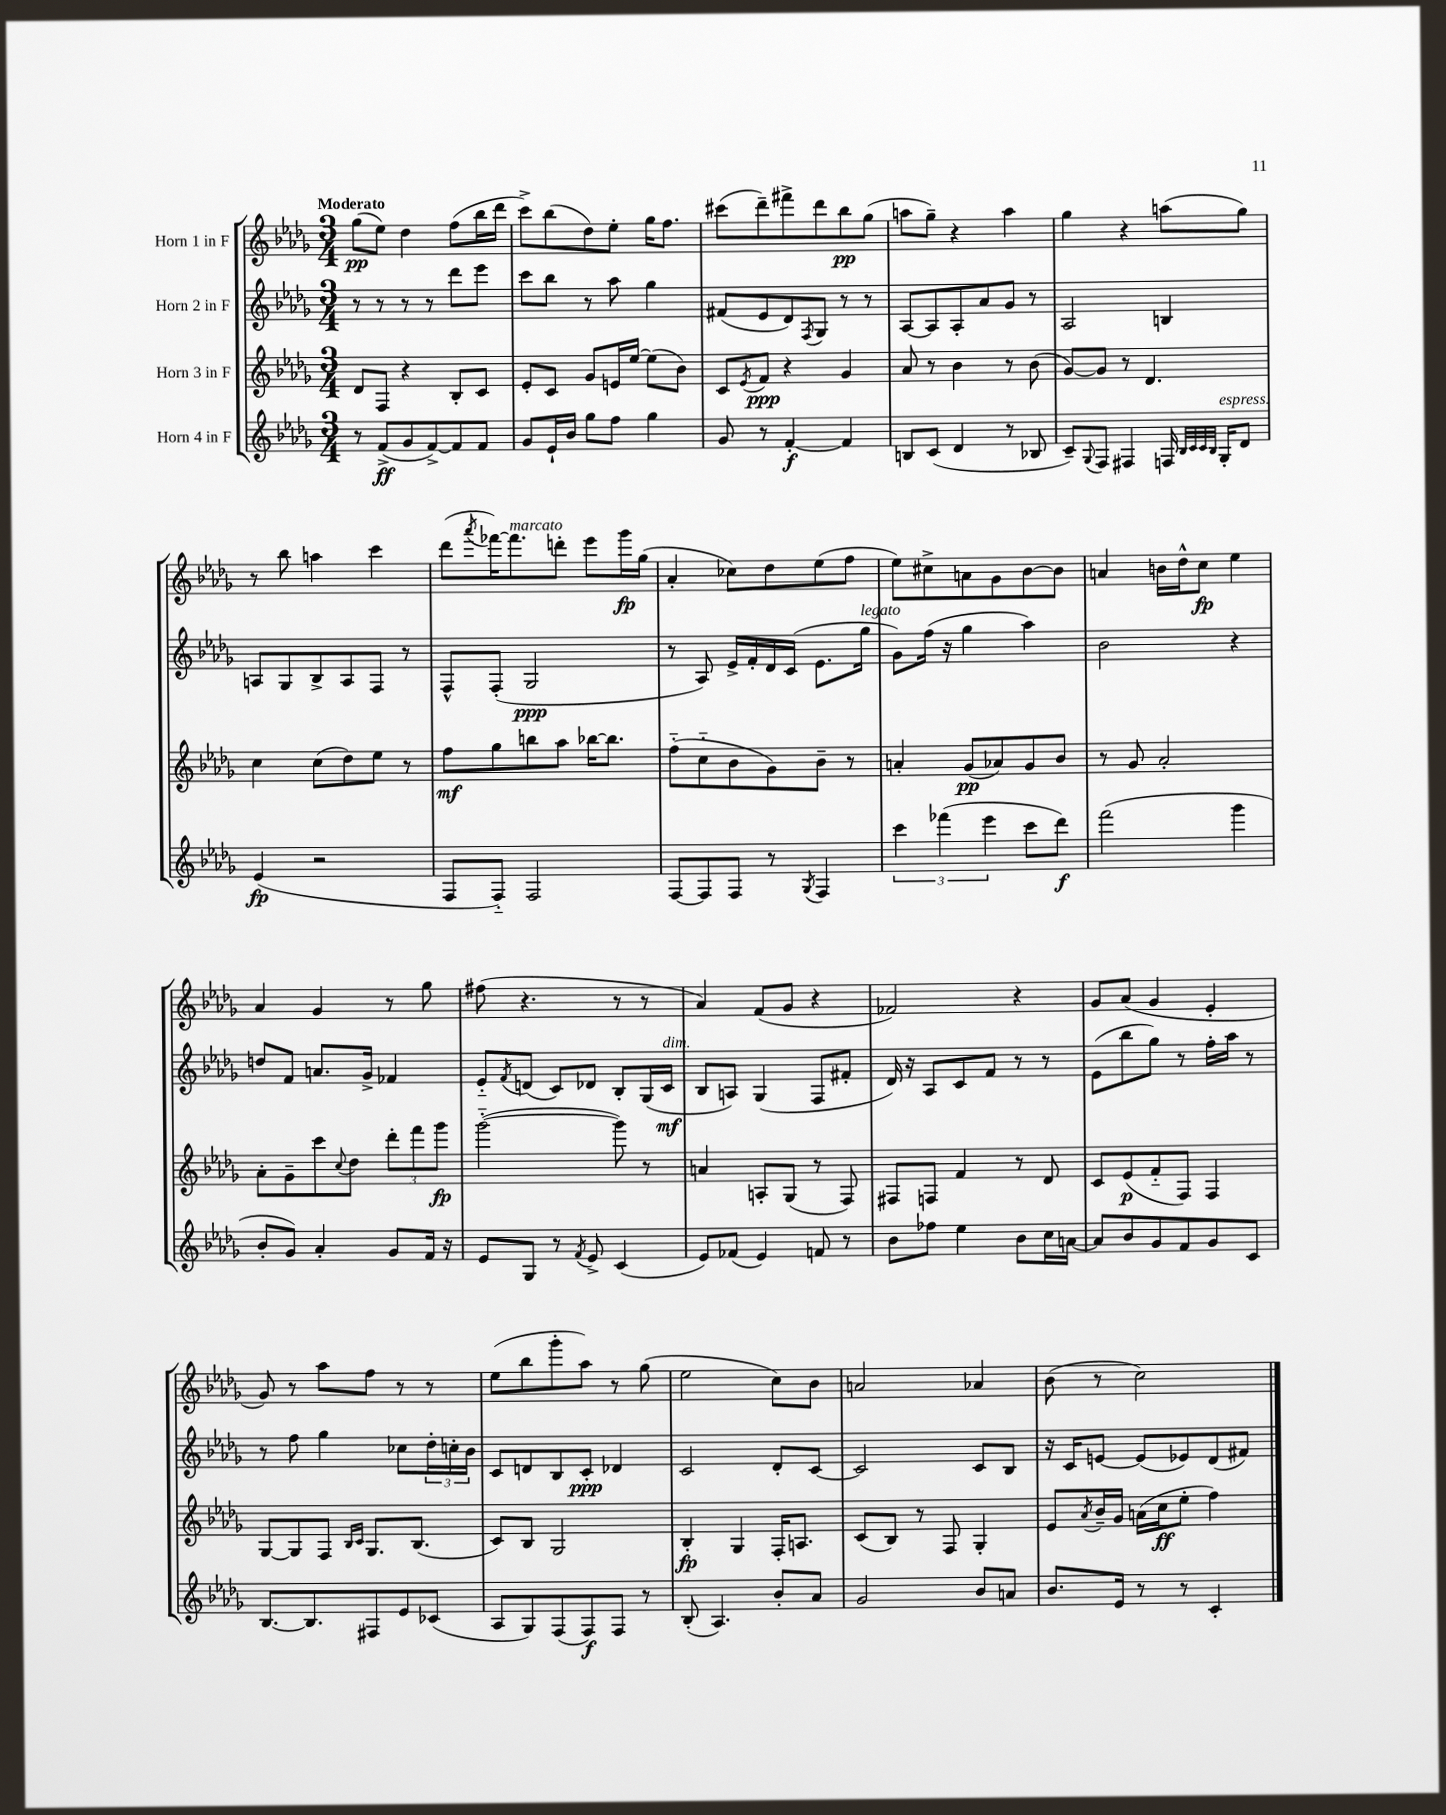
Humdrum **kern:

**kern	**dynam	**kern	**dynam	**kern	**dynam	**kern	**dynam
*part4	*part4	*part3	*part3	*part2	*part2	*part1	*part1
*staff4	*staff4	*staff3	*staff3	*staff2	*staff2	*staff1	*staff1
*I"Horn 4 in F	*	*I"Horn 3 in F	*	*I"Horn 2 in F	*	*I"Horn 1 in F	*
*clefG2	*	*clefG2	*	*clefG2	*	*clefG2	*
*k[b-e-a-d-g-]	*	*k[b-e-a-d-g-]	*	*k[b-e-a-d-g-]	*	*k[b-e-a-d-g-]	*
*M3/4	*	*M3/4	*	*M3/4	*	*M3/4	*
=1	=1	=1	=1	=1	=1	=1	=1
!	!	!	!	!	!	!LO:TX:a:B:t=Moderato	!
8r	.	8d-/L	.	8r	.	(8gg-\L	pp
(8f^/L	ff	8F/J	.	8r	.	8ee-\J)	.
8g-/	.	4r	.	8r	.	4dd-\	.
[8f^/)	.	.	.	8r	.	.	.
8f/]	.	8B-'/L	.	8ddd-\L	.	(8ff\L	.
8f/J	.	8c/J	.	8eee-\J	.	16bb-\L	.
.	.	.	.	.	.	16ddd-\JJ	.
=2	=2	=2	=2	=2	=2	=2	=2
8g-/L	.	8e-'/L	.	8ccc\L	.	8ccc^\L)	.
16e-`/L	.	8c/J	.	8bb-\J	.	(8bb-\	.
16b-/JJ	.	.	.	.	.	.	.
8gg-\L	.	8g-/L	.	8r	.	8dd-\)	.
8ff\J	.	16en/L	.	8aa-\	.	8ee-'\J	.
.	.	[16ee-/JJ	.	.	.	.	.
4gg-\	.	(8ee-\L]	.	4gg-\	.	16gg-\KL	.
.	.	.	.	.	.	8.ff\J	.
.	.	8b-\J)	.	.	.	.	.
=3	=3	=3	=3	=3	=3	=3	=3
8g-/	.	8c/L	.	(8f#X/L	.	(8ccc#X\L	.
.	.	8qe-/	.	.	.	.	.
8r	.	8f/J	ppp	8e-/	.	8ddd-~\)	.
[4f'/	f	4r	.	8d-/)	.	8fff#X^\	.
.	.	.	.	8qF/	.	.	.
.	.	.	.	8G-/J	.	8ddd-\	.
4f/]	.	4g-/	.	8r	.	8bb-\	pp
.	.	.	.	8r	.	(8gg-\J	.
=4	=4	=4	=4	=4	=4	=4	=4
8Bn/L	.	8a-/	.	[8A-/L	.	8aan\L	.
(8c/J	.	8r	.	8A-/]	.	8gg-~\J)	.
4d-/	.	4b-\	.	8A-'/	.	4r	.
.	.	.	.	8a-/	.	.	.
8r	.	8r	.	8g-/J	.	4aa\	.
8B-X/	.	(8b-\	.	8r	.	.	.
=5	=5	=5	=5	=5	=5	=5	=5
8c~/L)	.	[8g-/L)	.	2A-/	.	4gg-\	.
8qqG-/	.	.	.	.	.	.	.
8F/J	.	8g-/J]	.	.	.	.	.
4F#X/	.	8r	.	.	.	4r	.
.	.	4.d-/	.	.	.	.	.
16Fn/	.	.	.	4Bn/	.	(8aan\L	.
32qqB-/LLL	.	.	.	.	.	.	.
32qqc/	.	.	.	.	.	.	.
32qqc/	.	.	.	.	.	.	.
32qqB-/JJJ	.	.	.	.	.	.	.
!LO:TX:a:i:t=espress.	!	!	!	!	!	!	!
16G-'/KL	.	.	.	.	.	.	.
8d-/J	.	.	.	.	.	8gg-\J)	.
!!LO:LB:g=z
=6	=6	=6	=6	=6	=6	=6	=6
(4e-/	fp	4cc\	.	8An/L	.	8r	.
.	.	.	.	8G-/	.	8bb-\	.
2r	.	(8cc\L	.	8B-^/	.	4aan\	.
.	.	8dd-\)	.	8A/	.	.	.
.	.	8ee-\J	.	8F/J	.	4ccc\	.
.	.	8r	.	8r	.	.	.
=7	=7	=7	=7	=7	=7	=7	=7
8F/L	.	8ff\L	mf	8F^^/L	.	(8ddd-\L	.
.	.	.	.	.	.	8qaaa-/	.
8F/J)	.	8gg-\	.	(8F'/J	.	[16fff-X\K)	.
!	!	!	!	!	!	!LO:TX:a:i:t=marcato	!
.	.	.	.	.	.	8.fff-\]	.
2F/	.	8bbn\	.	2G-/	ppp	.	.
.	.	8aa-\J	.	.	.	8dddn'\J	.
.	.	[16bb-X\KL	.	.	.	8eee-\L	.
.	.	8.bb-\J]	.	.	.	.	.
.	.	.	.	.	.	16ggg-\L	fp
.	.	.	.	.	.	(16gg-\JJ	.
=8	=8	=8	=8	=8	=8	=8	=8
[8F/L	.	(8ff\L	.	8r	.	4a-'/	.
8F/]	.	8cc\	.	8A-/)	.	.	.
8F/J	.	8b-\	.	16e-^/LL	.	8cc-X\L)	.
.	.	.	.	16f'/	.	.	.
8r	.	8g-\)	.	16d-/	.	8dd-\	.
.	.	.	.	(16c/JJ	.	.	.
8qG-/	.	.	.	.	.	.	.
4F/	.	8b-~\J	.	8.e-\L	.	(8ee-\	.
.	.	8r	.	.	.	8ff\J	.
!	!	!	!	!LO:TX:a:i:t=legato	!	!	!
.	.	.	.	16gg-\Jk	.	.	.
=9	=9	=9	=9	=9	=9	=9	=9
6ccc\	.	4an'/	.	8g-\L)	.	8ee-\L)	.
.	.	.	.	(16ff\Jk	.	8cc#X^\	.
(6fff-X\	.	.	.	.	.	.	.
.	.	.	.	16r	.	.	.
.	.	(8g-/L	pp	4gg-\	.	8an\	.
6eee-\	.	.	.	.	.	.	.
.	.	8a-X/)	.	.	.	8g-\	.
8ccc\L	.	8g-/	.	4aa-\)	.	[8b-\	.
8ddd-\J)	f	8b-/J	.	.	.	8b-\J]	.
=10	=10	=10	=10	=10	=10	=10	=10
(2fff\	.	8r	.	2b-\	.	4an/	.
.	.	8g-/	.	.	.	.	.
.	.	2a-'/	.	.	.	16bn\LL	.
.	.	.	.	.	.	16dd-^^\J	.
.	.	.	.	.	.	8cc\J	fp
4ggg-\	.	.	.	4r	.	4ee-\	.
!!LO:LB:g=z
=11	=11	=11	=11	=11	=11	=11	=11
8b-'/L	.	8a-'\L	.	8ddn/L	.	4a-/	.
8g-/J)	.	8g-~\	.	8f/J	.	.	.
4a-'/	.	8ccc\	.	8.an/L	.	4g-/	.
.	.	8qqcc/	.	.	.	.	.
.	.	8dd-\J	.	.	.	.	.
.	.	.	.	16g-^/Jk	.	.	.
8g-/L	.	12ddd-'\L	.	4f-X/	.	8r	.
.	.	12fff\	.	.	.	.	.
16f/Jk	.	.	.	.	.	8gg-\	.
.	.	12ggg-\J	fp	.	.	.	.
16r	.	.	.	.	.	.	.
=12	=12	=12	=12	=12	=12	=12	=12
8e-/L	.	([2ggg-\	.	8e-/L	.	(8ff#X\	.
.	.	.	.	8qf/	.	.	.
8G-/J	.	.	.	(8dn/J	.	4.r	.
8r	.	.	.	8c/L)	.	.	.
8qf/	.	.	.	.	.	.	.
8e-^/	.	.	.	8d-X/J	.	.	.
(4c/	.	8ggg-\])	.	8B-'/L	.	8r	.
.	.	8r	.	(16G-/L	.	8r	.
!	!	!	!	!LO:TX:a:i:t=dim.	!	!	!
.	.	.	.	16c/JJ	mf	.	.
=13	=13	=13	=13	=13	=13	=13	=13
8e-/L)	.	4an/	.	8B-/L	.	4a-/)	.
(8f-X/J	.	.	.	8An/J)	.	.	.
4e-/)	.	8An'/L	.	(4G-/	.	(8f/L	.
.	.	(8G-/J	.	.	.	8g-/J	.
8fn/	.	8r	.	8F/L	.	4r	.
8r	.	8F/)	.	8f#X'/J	.	.	.
=14	=14	=14	=14	=14	=14	=14	=14
8b-\L	.	8F#X/L	.	16d-/)	.	2f-X/)	.
.	.	.	.	16r	.	.	.
8ff-X\J	.	8Fn/J	.	8A-/L	.	.	.
4ee-\	.	4f/	.	8c/	.	.	.
.	.	.	.	8f/J	.	.	.
8b-\L	.	8r	.	8r	.	4r	.
16cc\L	.	8d-/	.	8r	.	.	.
[16an\JJ	.	.	.	.	.	.	.
=15	=15	=15	=15	=15	=15	=15	=15
8a/L]	.	8c/L	.	(8e-\L	.	8g-/L	.
8b-/	.	(8e-/	p	8bb-\	.	(8a-/J	.
8g-/	.	8f/	.	8gg-\J)	.	4g-/	.
8f/	.	8F/J)	.	8r	.	.	.
8g-/	.	4F/	.	16ff'\LL	.	4e-'/	.
.	.	.	.	16aa-\JJ	.	.	.
8c/J	.	.	.	8r	.	.	.
!!LO:LB:g=z
=16	=16	=16	=16	=16	=16	=16	=16
[8.B-/L	.	[8G-/L	.	8r	.	8g-/)	.
.	.	8G-/]	.	8ff\	.	8r	.
8.B-/]	.	.	.	.	.	.	.
.	.	8F/J	.	4gg-\	.	8aa-\L	.
.	.	16qqB-/LL	.	.	.	.	.
.	.	16qqc/JJ	.	.	.	.	.
8F#X/	.	8.G-/L	.	.	.	8ff\J	.
8e-/	.	.	.	8cc-X\L	.	8r	.
.	.	(8.B-/J	.	.	.	.	.
(8c-X/J	.	.	.	24dd-'\L	.	8r	.
.	.	.	.	24ccn'\	.	.	.
.	.	.	.	24b-\JJ	.	.	.
=17	=17	=17	=17	=17	=17	=17	=17
8A-/L	.	8c/L)	.	8c/L	.	(8ee-\L	.
8G-/)	.	8B-/J	.	8dn/	.	8bb-\	.
(8F/	.	2G-/	.	8B-/	.	8ggg-'\	.
8F/)	f	.	.	8c'/J	ppp	8aa-\J)	.
8F/J	.	.	.	4d-X/	.	8r	.
8r	.	.	.	.	.	(8gg-\	.
=18	=18	=18	=18	=18	=18	=18	=18
(8B-'/	.	4B-'/	fp	2c/	.	2ee-\	.
4.A-/)	.	.	.	.	.	.	.
.	.	4G-/	.	.	.	.	.
8b-'/L	.	16F'/KL	.	8d-'/L	.	8cc\L)	.
.	.	8.An/J	.	.	.	.	.
8a-/J	.	.	.	[8c/J	.	8b-\J	.
=19	=19	=19	=19	=19	=19	=19	=19
2g-/	.	(8c/L	.	2c/]	.	2an/	.
.	.	8B-/J)	.	.	.	.	.
.	.	8r	.	.	.	.	.
.	.	8F/	.	.	.	.	.
8b-/L	.	4G-'/	.	8c/L	.	4a-X/	.
8an/J	.	.	.	8B-/J	.	.	.
=20	=20	=20	=20	=20	=20	=20	=20
8.b-/L	.	8e-/L	.	16r	.	(8b-\	.
.	.	.	.	16c/KL	.	.	.
.	.	8qa-/	.	.	.	.	.
.	.	16b-~/L	.	[8en/J	.	8r	.
16e-/Jk	.	16g-/JJ	.	.	.	.	.
8r	.	(16an\LL	.	(8e/L]	.	2cc\)	.
.	.	16cc\J	ff	.	.	.	.
8r	.	8ee-'\J	.	8e-X/)	.	.	.
4c'/	.	4ff\)	.	(8d-/	.	.	.
.	.	.	.	8f#X/J)	.	.	.
==	==	==	==	==	==	==	==
*-	*-	*-	*-	*-	*-	*-	*-
